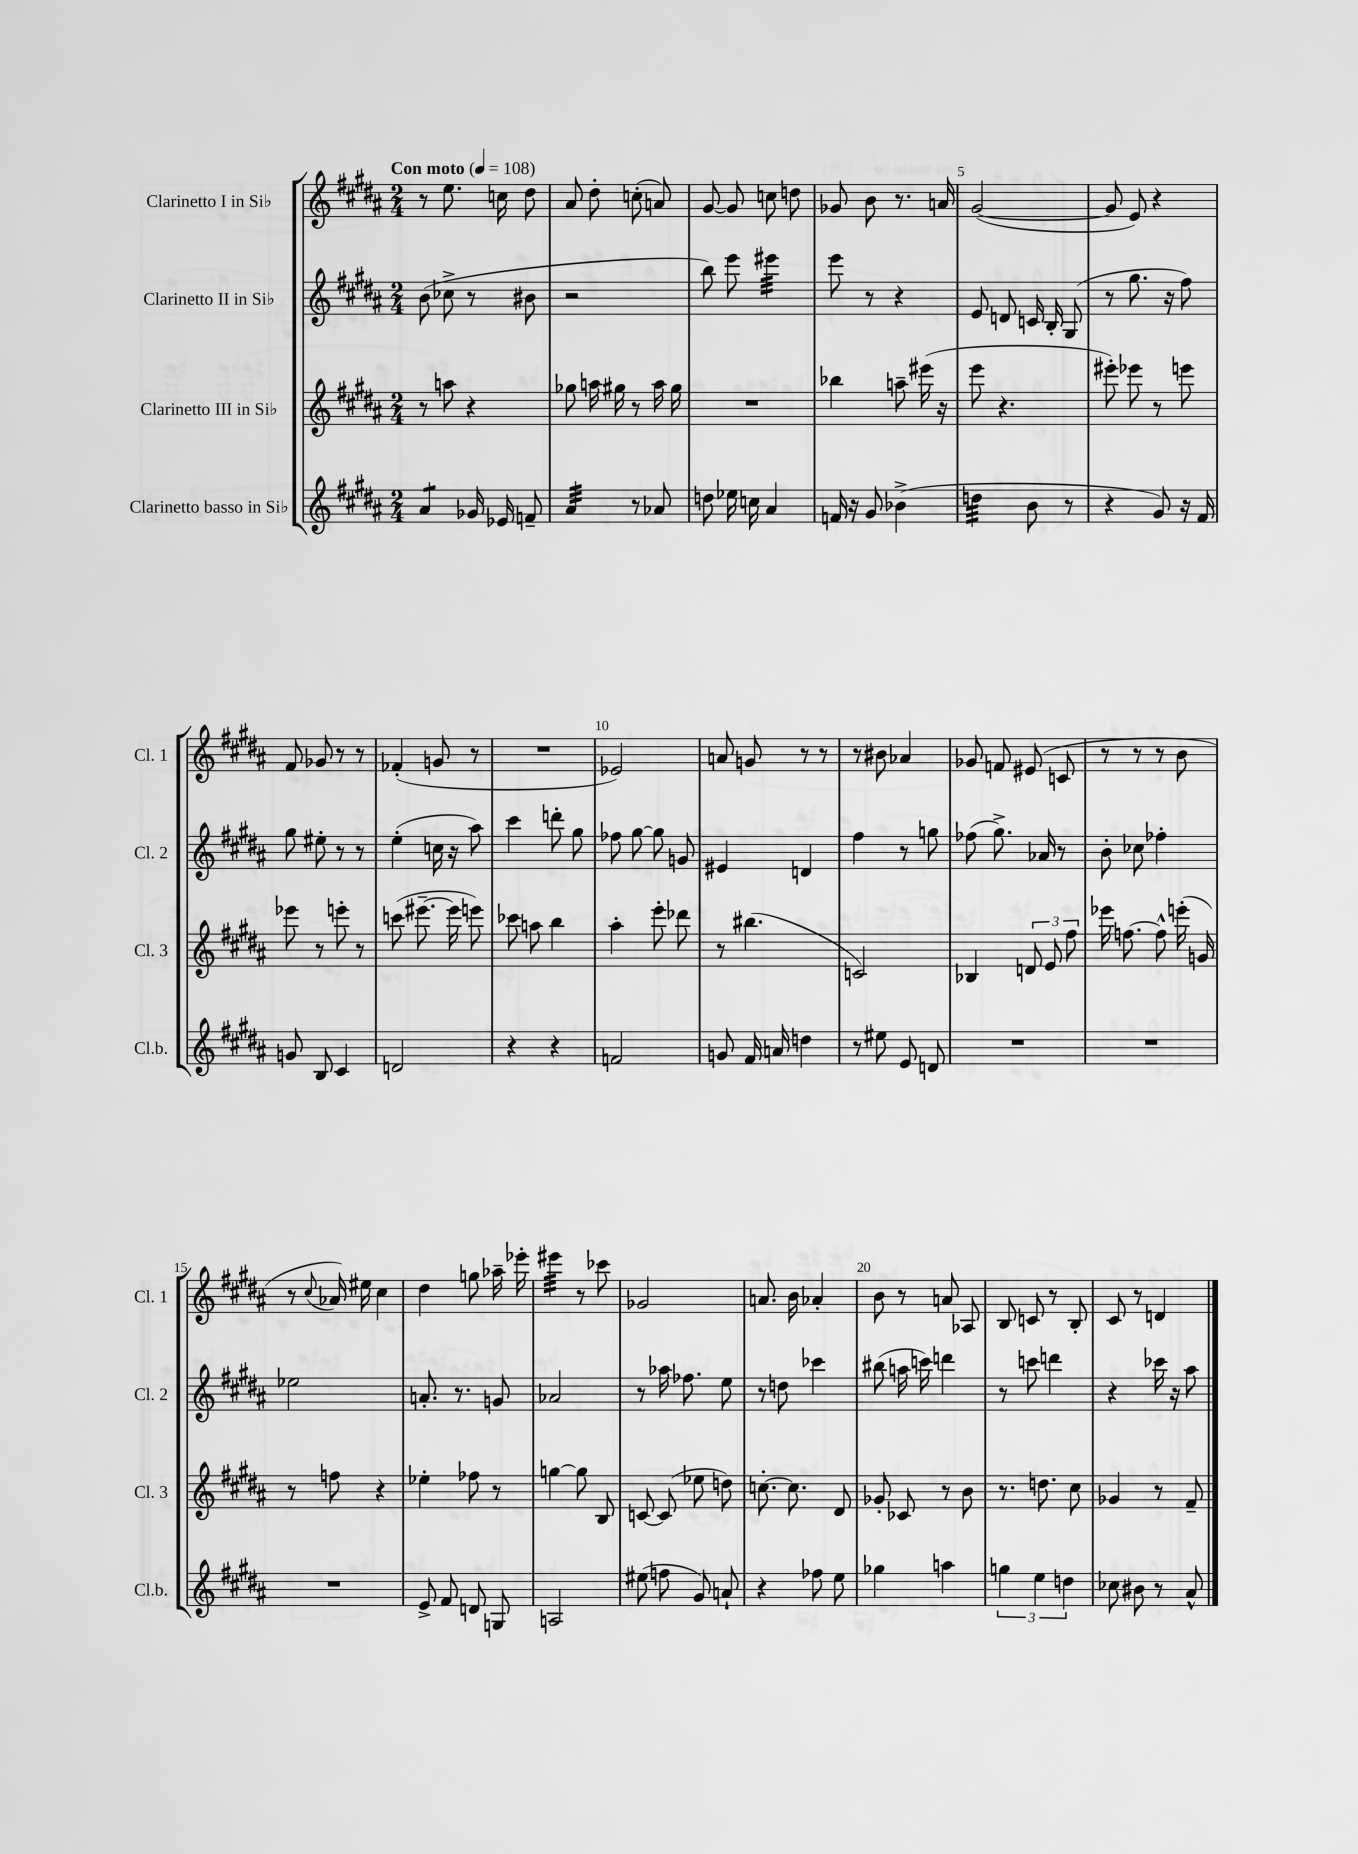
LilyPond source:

<<
\new StaffGroup <<
\new Staff = "s0" \with { instrumentName = "Clarinetto I in Sib" shortInstrumentName = "Cl. 1" } {
    \clef treble \key b \major \numericTimeSignature \time 2/4 \tempo "Con moto" 4 = 108
    \autoBeamOff r8 e''8. c''16 dis''8 |
    ais'8 dis''8-. c''8-.( a'8) |
    gis'8~ gis'8 c''8 d''8 |
    ges'8 b'8 r8. a'16 |
    gis'2~( |
    gis'8 e'8) r4 |
    fis'8 ges'8 r8 r8 |
    fes'4-.( g'8 r8 |
    R2 |
    ees'2) |
    a'8 g'8 r8 r8 |
    r8 bis'8 aes'4 |
    ges'8 f'8 eis'8( c'8 |
    r8 r8 r8 b'8 |
    r8 \appoggiatura { cis''8 } aes'16) eis''16 cis''4 |
    dis''4 g''8 aes''16-- ees'''16-. |
    eis'''4:32 r8 ces'''8 |
    ges'2 |
    a'8. b'16 aes'4-. |
    b'8 r8 a'8 aes8 |
    b8 c'8 r8 b8-. |
    cis'8 r8 d'4 \bar "|." |
}
\new Staff = "s1" \with { instrumentName = "Clarinetto II in Sib" shortInstrumentName = "Cl. 2" } {
    \clef treble \key b \major \numericTimeSignature \time 2/4
    \autoBeamOff b'8( ces''8-> r8 bis'8 |
    r2 |
    b''8) e'''8 eis'''4:32 |
    e'''8 r8 r4 |
    e'8 d'8 c'16 b16-. gis8( |
    r8 gis''8. r16 fis''8) |
    gis''8 eis''8-. r8 r8 |
    e''4-.( c''16 r16 ais''8) |
    cis'''4 d'''8-. gis''8 |
    fes''8 gis''8~ gis''8 g'8 |
    eis'4 d'4 |
    fis''4 r8 g''8 |
    fes''8( gis''8.->) aes'16 r8 |
    b'8-. ces''8 fes''4-. |
    ees''2 |
    a'8.-. r8. g'8 |
    aes'2 |
    r8 aes''16 fes''8. e''8 |
    r8 d''8 ces'''4 |
    bis''8( a''16 c'''16) d'''4 |
    r8 c'''8 d'''4 |
    r4 ces'''16 r16 ais''8 \bar "|." |
}
\new Staff = "s2" \with { instrumentName = "Clarinetto III in Sib" shortInstrumentName = "Cl. 3" } {
    \clef treble \key b \major \numericTimeSignature \time 2/4
    \autoBeamOff r8 a''8 r4 |
    ges''8 a''16 gis''16 r8 a''16 gis''16 |
    R2 |
    bes''4 a''8-- eis'''16( r16 |
    e'''8 r4. |
    eis'''8-.) ees'''8 r8 e'''8 |
    ees'''8 r8 e'''8-. r8 |
    c'''8( eis'''8.~-- eis'''16 e'''8) |
    ces'''8 a''8 b''4 |
    ais''4-. e'''8-. des'''8 |
    r8 bis''4.( |
    c'2) |
    bes4 \tuplet 3/2 { d'8 e'8 fis''8 } |
    ees'''16 f''8.~ f''8-^ e'''16-.( g'16) |
    r8 f''8 r4 |
    ees''4-. fes''8 r8 |
    g''4~ g''8 b8 |
    c'8~ c'8( ees''8 d''8) |
    c''8.~-. c''8. dis'8 |
    ges'8-. ces'8 r8 b'8 |
    r8. d''8. cis''8 |
    ges'4 r8 fis'8-- \bar "|." |
}
\new Staff = "s3" \with { instrumentName = "Clarinetto basso in Sib" shortInstrumentName = "Cl.b." } {
    \clef treble \key b \major \numericTimeSignature \time 2/4
    \autoBeamOff ais'4:8 ges'16 ees'16 f'8-- |
    ais'4:32 r8 aes'8 |
    d''8 ees''16 c''16 ais'4 |
    f'16 r16 gis'8 bes'4->( |
    d''4:32 b'8 r8 |
    r4 gis'8) r16 fis'16 |
    g'8 b8 cis'4 |
    d'2 |
    r4 r4 |
    f'2 |
    g'8 fis'16 a'16 d''4 |
    r8 eis''8 e'8 d'8 |
    R2 |
    R2 |
    R2 |
    e'8-> fis'8 d'8 g8 |
    a2 |
    eis''8( f''8 gis'8) a'8-! |
    r4 fes''8 e''8 |
    ges''4 a''4 |
    \tuplet 3/2 { g''4 e''4 d''4 } |
    ces''8 bis'8 r8 ais'8-^ \bar "|." |
}
>>
>>
\layout { \context { \Score \override BarNumber.break-visibility = ##(#f #t #t) barNumberVisibility = #(every-nth-bar-number-visible 5) } }
